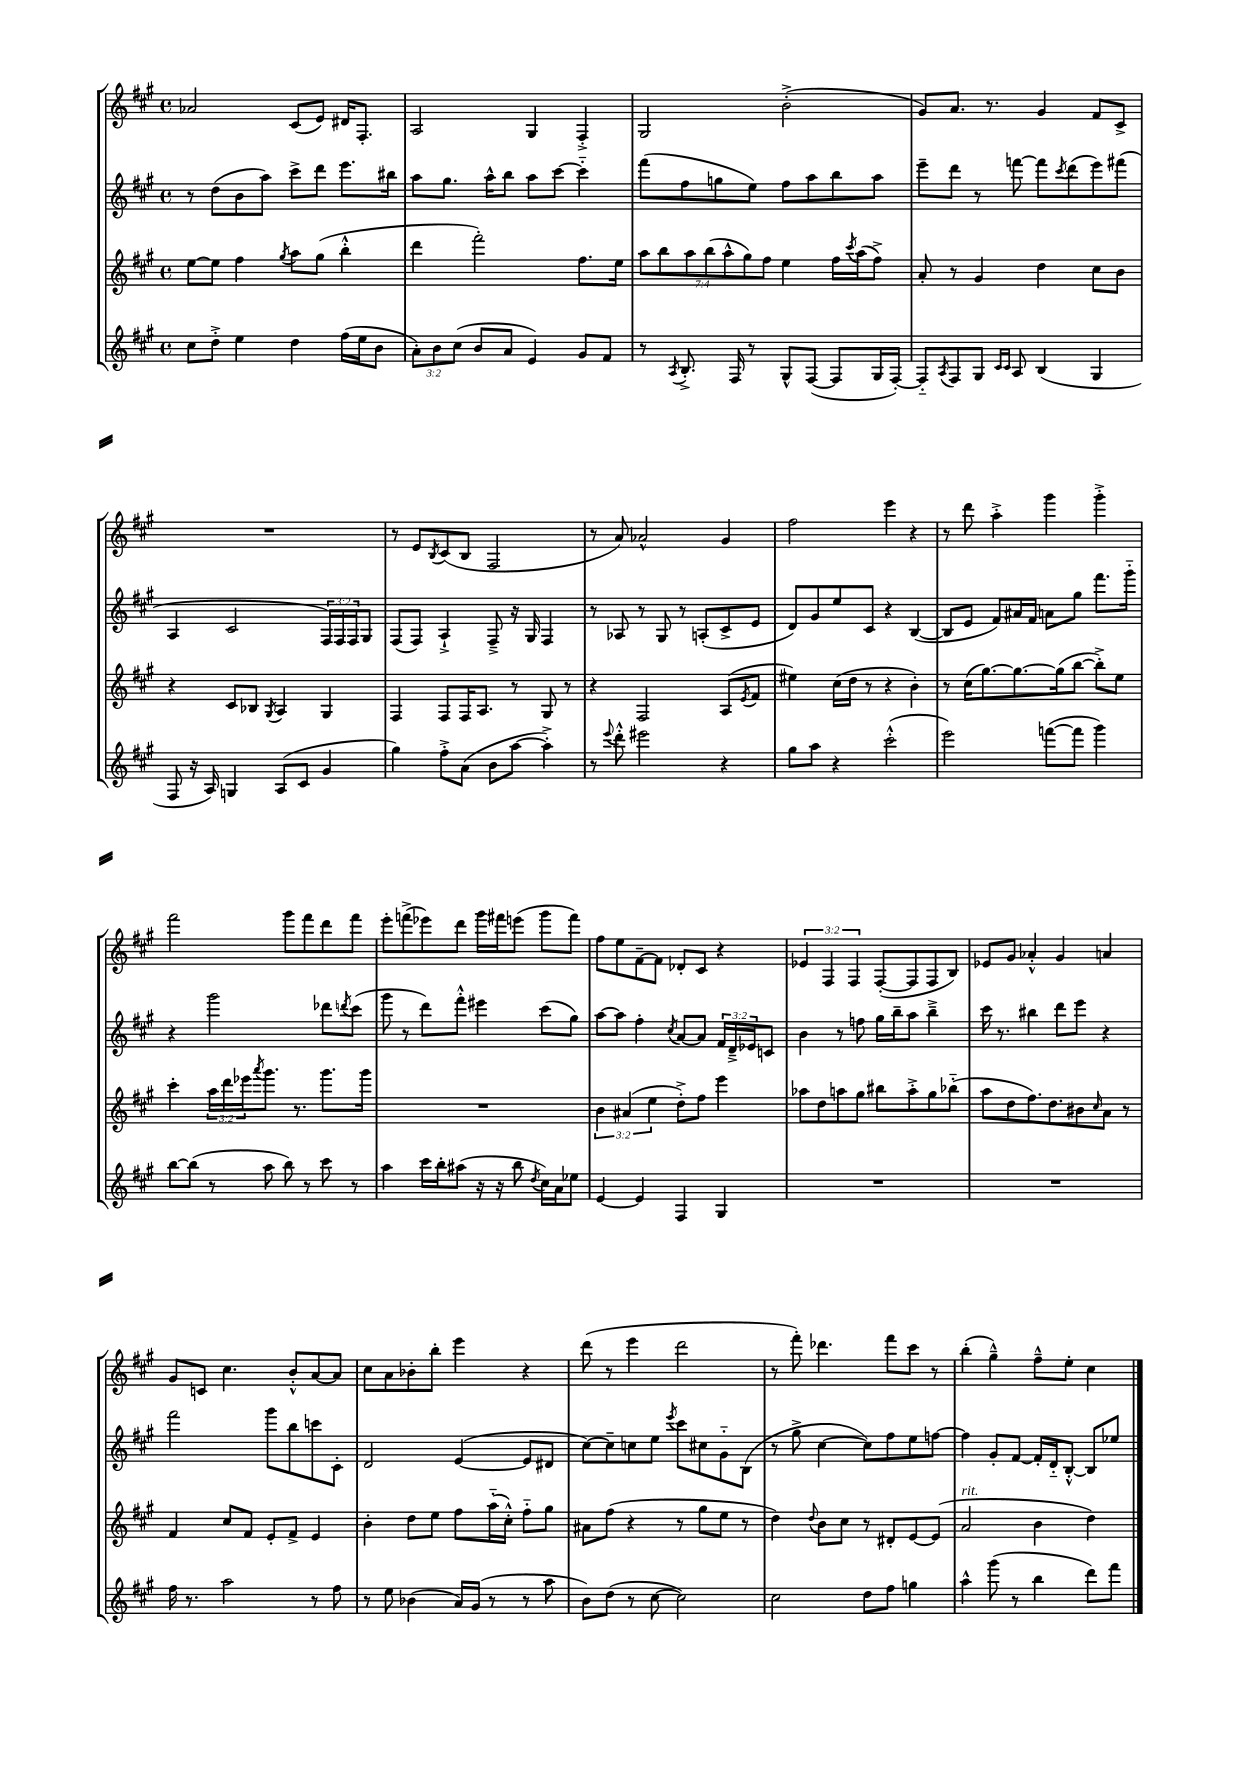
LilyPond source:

<<
\new StaffGroup <<
\new Staff = "s0" {
    \clef treble \key a \major \defaultTimeSignature \time 4/4 \override Staff.TupletNumber.text = #tuplet-number::calc-fraction-text
    aes'2 cis'8( e'8) dis'16 fis8.-. |
    a2 gis4 fis4-.-> |
    gis2 b'2-.->( |
    gis'8) a'8. r8. gis'4 fis'8 cis'8-> |
    R1 |
    r8 e'8 \acciaccatura { b8 } cis'8( b8 fis2 |
    r8 a'8) aes'2-^ gis'4 |
    fis''2 e'''4 r4 |
    r8 d'''8 a''4-.-> gis'''4 gis'''4-.-> |
    fis'''2 gis'''8 fis'''8 d'''8 fis'''8 |
    e'''8-. f'''8->( ees'''8) d'''8 gis'''16 fis'''16 e'''8( gis'''8 fis'''8) |
    fis''8 e''8 fis'8~-- fis'8 des'8-. cis'8 r4 |
    \tuplet 3/2 { ees'4 fis4 fis4 } fis8~-.( fis8 fis8 b8) |
    ees'8 gis'8 aes'4-.-^ gis'4 a'4 |
    gis'8 c'8 cis''4. b'8-.-^ a'8~ a'8 |
    cis''8 a'8 bes'8-. b''8-. e'''4 r4 |
    d'''8( r8 e'''4 d'''2 |
    r8 fis'''8-.) des'''4. fis'''8 cis'''8 r8 |
    b''4-.( gis''4---^) fis''8---^ e''8-. cis''4 \bar "|." |
}
\new Staff = "s1" {
    \clef treble \key a \major \defaultTimeSignature \time 4/4 \override Staff.TupletNumber.text = #tuplet-number::calc-fraction-text
    r8 d''8( b'8 a''8) cis'''8-> d'''8 e'''8. bis''16 |
    a''8 gis''8. a''16-^ b''8 a''8 cis'''8~ cis'''4-_ |
    fis'''8( fis''8 g''8 e''8) fis''8 a''8 b''8 a''8 |
    e'''8-- d'''8 r8 f'''8~ f'''8 \acciaccatura { cis'''8 } d'''8( e'''8) fis'''8( |
    a4 cis'2 \tuplet 3/2 { fis16) fis16 fis16 } gis8 |
    fis8( fis8) a4-!-> fis8---> r16 gis16 fis4 |
    r8 aes8 r8 gis8 r8 a8-.( cis'8-> e'8 |
    d'8) gis'8 e''8 cis'8 r4 b4~( |
    b8 e'8 fis'8) ais'16 fis'16 a'8 gis''8 fis'''8. gis'''16-_ |
    r4 gis'''2 des'''8 \acciaccatura { d'''8 } cis'''8( |
    gis'''8 r8 d'''8) fis'''8-.-^ eis'''4 cis'''8( gis''8) |
    a''8~ a''8 fis''4-. \acciaccatura { cis''8 } a'8~ a'8 \tuplet 3/2 { fis'16 d'16---> ees'16 } c'8 |
    b'4 r8 f''8 gis''16 b''16-- a''8 b''4---> |
    cis'''16 r8. bis''4 d'''8 e'''8 r4 |
    fis'''2 gis'''8 b''8 c'''8 cis'8-. |
    d'2 e'4~( e'8 dis'8 |
    cis''8~) cis''8-- c''8 e''8 \acciaccatura { e'''8 } cis'''8 cis''8 gis'8-_ b8( |
    r8 gis''8-> cis''4~ cis''8) fis''8 e''8 f''8~ |
    f''4 gis'8-. fis'8~ fis'16-. d'16-_ b8~-.-^ b8 ees''8 \bar "|." |
}
\new Staff = "s2" {
    \clef treble \key a \major \defaultTimeSignature \time 4/4 \override Staff.TupletNumber.text = #tuplet-number::calc-fraction-text
    e''8~ e''8 fis''4 \acciaccatura { gis''8 } a''8 gis''8( b''4-.-^ |
    d'''4 fis'''2-.) fis''8. e''16 |
    \tuplet 7/4 { a''8 b''8 a''8 b''8( a''8-^ gis''8) fis''8 } e''4 fis''16 \acciaccatura { cis'''8 } a''16( fis''8->) |
    a'8-. r8 gis'4 d''4 cis''8 b'8 |
    r4 cis'8 bes8 \acciaccatura { gis8 } a4 gis4 |
    fis4 fis8 fis16 a8. r8 gis8 r8 |
    r4 fis2 a8( \acciaccatura { e'8 } fis'8 |
    eis''4) cis''16( d''16 r8 r4 b'4-.) |
    r8 cis''16( gis''8.~) gis''8.~ gis''16( b''8~ b''8-.->) e''8 |
    cis'''4-. \tuplet 3/2 { a''16 d'''16 ees'''16 } \acciaccatura { a'''8 } gis'''8. r8. gis'''8. gis'''16 |
    R1 |
    \tuplet 3/2 { b'4 ais'4( e''4 } d''8-.->) fis''8 e'''4 |
    aes''8 d''8 a''8 gis''8 bis''8 a''8-.-> gis''8 bes''8-_( |
    a''8 d''8 fis''8.) d''8. bis'8 \grace { cis''16 } a'8 r8 |
    fis'4 cis''8 fis'8 e'8-. fis'8-> e'4 |
    b'4-. d''8 e''8 fis''8 a''16-_( cis''16-.-^) fis''8-_ gis''8 |
    ais'8 fis''8( r4 r8 gis''8 e''8 r8 |
    d''4) \appoggiatura { d''8 } b'8 cis''8 r8 dis'8-. e'8~ e'8( |
    a'2^\markup { \italic "rit." } b'4 d''4) \bar "|." |
}
\new Staff = "s3" {
    \clef treble \key a \major \defaultTimeSignature \time 4/4 \override Staff.TupletNumber.text = #tuplet-number::calc-fraction-text
    cis''8 d''8-.-> e''4 d''4 fis''16( e''16 b'8 |
    \tuplet 3/2 { a'8-.) b'8 cis''8( } b'8 a'8 e'4) gis'8 fis'8 |
    r8 \acciaccatura { a8 } b8.-.-> fis16 r8 gis8-^ fis8~( fis8 gis16 fis16~-.) |
    fis8-_ \acciaccatura { a8 } fis8 gis8 \grace { cis'16 cis'16 } a8 b4( gis4 |
    fis8 r16 a16) g4 a8( cis'8 gis'4 |
    gis''4) fis''8-.-> a'8( b'8 a''8~ a''4-.->) |
    r8 \appoggiatura { e'''8 } d'''8-.-^ eis'''2 r4 |
    gis''8 a''8 r4 cis'''2-.-^( |
    e'''2) f'''8~( f'''8 gis'''4) |
    b''8~ b''8( r8 a''8 b''8) r8 cis'''8 r8 |
    a''4 cis'''16 b''16-. ais''8( r16 r16 b''8 \acciaccatura { d''8 } cis''16) a'16 ees''8 |
    e'4~ e'4 fis4 gis4 |
    R1 |
    R1 |
    fis''16 r8. a''2 r8 fis''8 |
    r8 e''8 bes'4( a'16) gis'16( r8 r8 a''8 |
    b'8) d''8( r8 cis''8~ cis''2) |
    cis''2 d''8 fis''8 g''4 |
    a''4-^ gis'''8( r8 b''4 d'''8) fis'''8 \bar "|." |
}
>>
>>
\layout { \context { \Score \remove "Bar_number_engraver" } }
